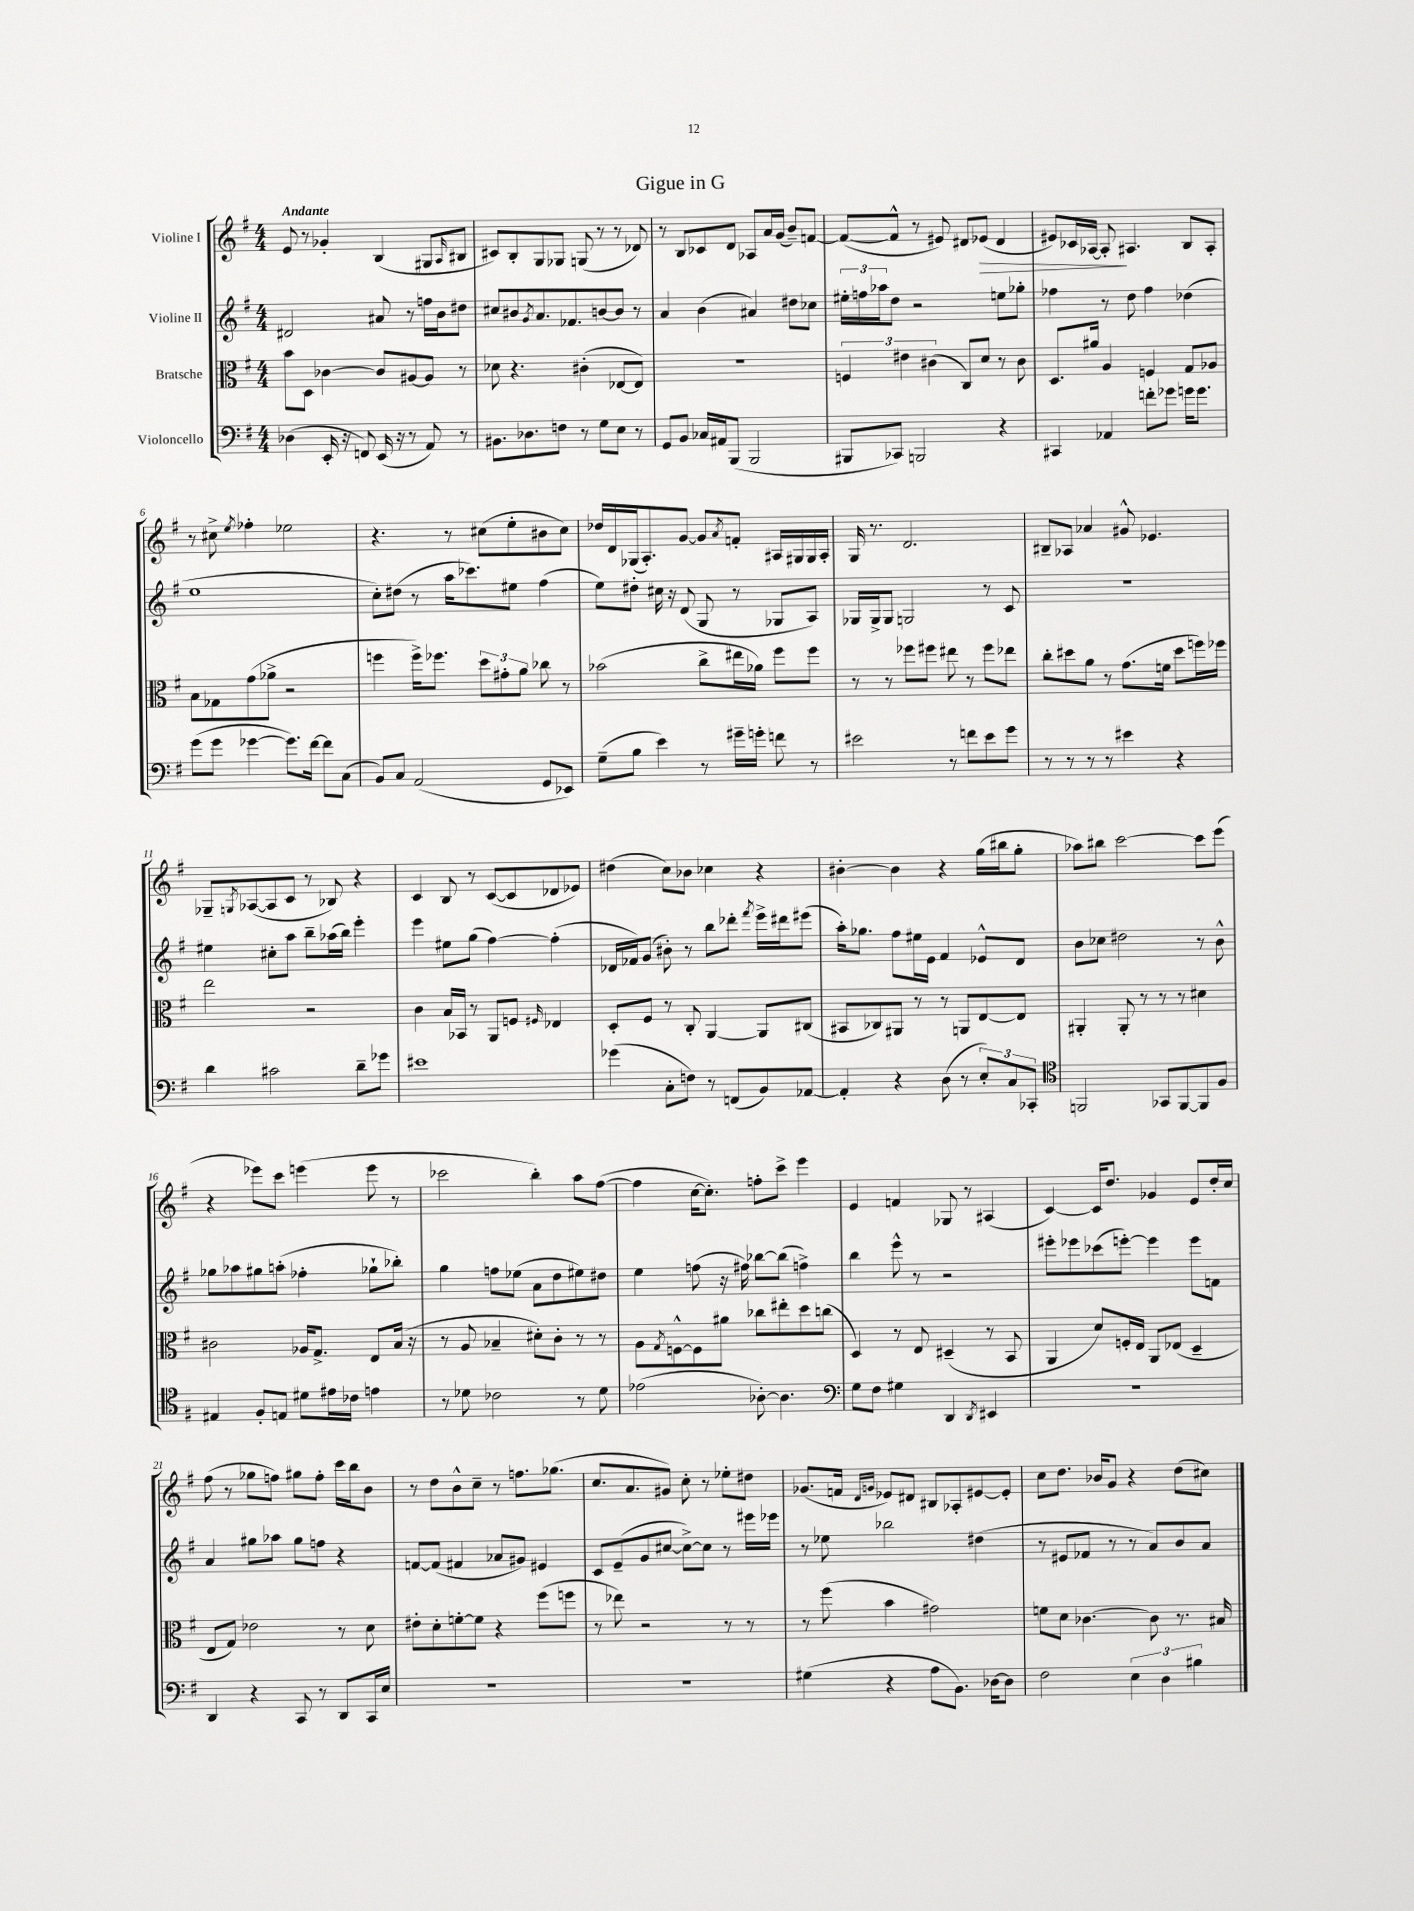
\header { title = "Gigue in G" }
<<
\new StaffGroup <<
\new Staff = "s0" \with { instrumentName = "Violine I" } {
    \clef treble \key g \major \numericTimeSignature \time 4/4 \tempo "Andante"
    e'8 r8 ges'4-. b4( gis8 \grace { a16 } bis8 |
    cis'8) b8-. g8 ges8 g8( r8 r8 des'8) |
    r8 b8 ces'8 d'8 aes8 a'16 g'16( b'8--) f'8~ |
    f'8~( f'8-^ r8 eis'8) dis'8 ees'8\>( dis'4 |
    eis'8) ces'16 aes16~ aes8-.\! ais4. b8 ais8-. |
    r8 cis''8-> \acciaccatura { e''8 } fes''4-. ees''2 |
    r4. r8 cis''8( e''8-. bis'8 cis''8) |
    des''16 d'16 ges16( a8.-.) g'8~ g'8 \acciaccatura { a'8 } f'8-. ais16 gis16 gis16 ais16-. |
    g16 r8. d'2. |
    bis8-- aes8 aes'4 gis'8-^ ees'4. |
    ges8-- \acciaccatura { g8 } aes8~( aes8 c'8 r8 bes8) r4 |
    c'4 b8 r8 c'8~( c'8 des'8 ees'8) |
    dis''4( c''8) bes'8 ces''4 r4 |
    bis'4~-. bis'4 r4 g''16( bis''16 g''8-. |
    aes''8) bis''8 c'''2~ c'''8 e'''8( |
    r4 ees'''8) c'''8 e'''4( e'''8 r8 |
    ces'''2 b''4-.) a''8 fis''8~( |
    fis''4 c''16~ c''8.-.) f''8-. c'''8-> e'''4 |
    e'4 f'4 ges8 r8 ais4( |
    c'4~) c'16 d''8. ges'4 e'8 d''16-. c''16 |
    fis''8( r8 ges''8 f''8) gis''8 f''8-. c'''16 b''16 b'8 |
    r8 d''8 b'8-^ c''8-- r8 f''8. ges''8.( |
    c''8. a'8. gis'8) c''8-. r8 ees''8-. dis''8 |
    ges'8.( f'16 \grace { d'16 g'16 } ees'8) dis'8 bis8 aes8-. eis'8~ eis'8-. |
    c''8 d''8. bes'16 g'8 r4 d''8( cis''8) \bar "|." |
}
\new Staff = "s1" \with { instrumentName = "Violine II" } {
    \clef treble \key g \major \numericTimeSignature \time 4/4
    dis'2 ais'8 r8 f''16 b'16 dis''8 |
    cis''8 bis'8 \acciaccatura { g'8 } a'8. fes'8. b'8~ b'8 r8 |
    a'4 b'4( ais'4) dis''8 ces''8 |
    \tuplet 3/2 { eis''16-. f''16 aes''16 } d''8 r2 e''8 ges''8-. |
    fes''4 r8 d''8 fes''4 des''4( |
    e''1 |
    c''8-.) dis''8( r8 a''16 ces'''8.) eis''8 fis''4( |
    e''8) dis''8-. cis''16 r16 d'8( g8 r8 ges8 a8) |
    ges16 ges16-> ges8 g2 r8 c'8 |
    R1 |
    eis''4 cis''8-. a''8 b''8-- aes''16( b''16) e'''4-. |
    e'''4 eis''8 g''8( fis''4~) fis''4-.( |
    des'16 fes'16) g'8( bis'8-.) r8 b''8 des'''8-. \acciaccatura { fis'''8 } e'''16-> dis'''16 eis'''8( |
    a''16-.) ges''8. fis''8 eis''16 e'16 fis'4 ees'8-^ d'8 |
    b'8 ces''8 dis''2 r8 b'8-^ |
    ges''8 aes''8 gis''8 a''8-.( fes''4-. ges''8-! bes''8-.) |
    g''4 f''8 ees''8( a'8 d''8 eis''8) dis''8 |
    e''4 f''8( r16 fis''16) bes''8~ bes''8( f''4->) |
    b''4 e'''8-^ r8 r2 |
    eis'''8-. ees'''8 ces'''8( e'''8~-.) e'''4 e'''8 f'8 |
    a'4 gis''8 aes''8 gis''8 f''8 r4 |
    f'8~ f'8( fis'4 aes'8 gis'8) eis'4 |
    c'8 e'8--( g'8 cis''8~ cis''8~->) cis''8 r8 eis'''16 ees'''16 |
    r8 ees''8 bes''2 dis''4( |
    r8 eis'8 fes'8 r8 r8 a'8) b'8 a'8 \bar "|." |
}
\new Staff = "s2" \with { instrumentName = "Bratsche" } {
    \clef alto \key g \major \numericTimeSignature \time 4/4
    b'8 d8 ces'4~ ces'8 ais8~ ais8 r8 |
    des'8 r4. cis'4-.( ees8~ ees8) |
    R1 |
    \tuplet 3/2 { f4 eis'4 cis'4( } c8) d'8 r8 cis'8 |
    d8. ais'16 a4 f4 g8 aes8 |
    b8 ges8 g'8( aes'8-> r2 |
    f''4 f''16->) fes''8. \tuplet 3/2 { d''8 gis'8-. a'8 } ces''8 r8 |
    bes'2( c''8-> eis''16 aes'16) fis''8 fis''8 |
    r8 r8 fes''8 fis''8 eis''8 r8 fis''8 ees''8 |
    c''8-. dis''8 a'8 r8 g'8.( f'16 dis''8 f''16) fes''16 |
    e''2 r2 |
    c'4 b16 bes,16 r8 a,8 f8 \grace { fis16 } ees4 |
    d8-. fis8 r8 c8-. a,4~ a,8 cis8( |
    bis,8 ces8) ais,8 r8 r8 a,8 e8~ e8 |
    ais,4-. ais,8-. r8 r8 r8 dis'4 |
    cis'2 aes16 g8.-> e8 b16( r16 |
    r8 a8 bes4-- dis'8-.) c'8-. r8 r8 |
    a8 \acciaccatura { g8 } f8~-^ f8 ais'8 ces''8 eis''8-. d''8 c''8( |
    d4) r8 e8 dis4--( r8 b,8 |
    a,4 d'8) f16-. e16 a,8 ees8( d4-- |
    e8 g8) ees'2 r8 d'8 |
    eis'8-. d'8-. f'8~-. f'8 r4 fis''8( f''8 |
    r8 ees''8) r2 r8 r8 |
    r8 fis''8( b'4 gis'2) |
    f'8 d'8 ces'4.~ ces'8 r8. bis16 \bar "|." |
}
\new Staff = "s3" \with { instrumentName = "Violoncello" } {
    \clef bass \key g \major \numericTimeSignature \time 4/4
    des4( e,16-. r16 f,8) e,16( r16 r8 a,8) r8 |
    bis,8. des8. f8 r8 g8 e8 r8 |
    g,8 b,8 ces16 ais,16 b,,8( b,,2 |
    bis,,8 ces,8) b,,2 r4 |
    cis,4 aes,4 f'8-. ges'8 g'16 g'8. |
    g'8( g'8 ges'4~ ges'8.) fis'16~ fis'8 c8( |
    b,8) c8 a,2( g,8 ees,8) |
    g8--( b8 e'4) r8 gis'16-- g'16-. f'8 r8 |
    eis'2 r8 f'8 eis'8 g'8 |
    r8 r8 r8 r8 eis'4 r4 |
    d'4 cis'2 d'8-- ges'8 |
    eis'1 |
    ges'4( c8-. f8) r8 f,8( b,8) aes,8~ |
    aes,4-. r4 d8( r8 \tuplet 3/2 { e8-.) c8 ces,8-. } |
    \clef tenor f,2 ges,8 f,8~ f,8 fis8 |
    eis4 fis8-. e8 dis'8 eis'16 ces'16 e'4 |
    r8 des'8 ces'2 r8 des'8 |
    ees'2( aes8~-.) aes4. |
    \clef bass g8 fis8 gis4 d,4 \acciaccatura { d,8 } eis,4 |
    r1 |
    d,4 r4 c,8 r8 d,8 c,16 e16 |
    R1 |
    R1 |
    gis4( r4 a8 b,8.) des16~ des8 |
    fis2 \tuplet 3/2 { e4 d4 bis4 } \bar "|." |
}
>>
>>
